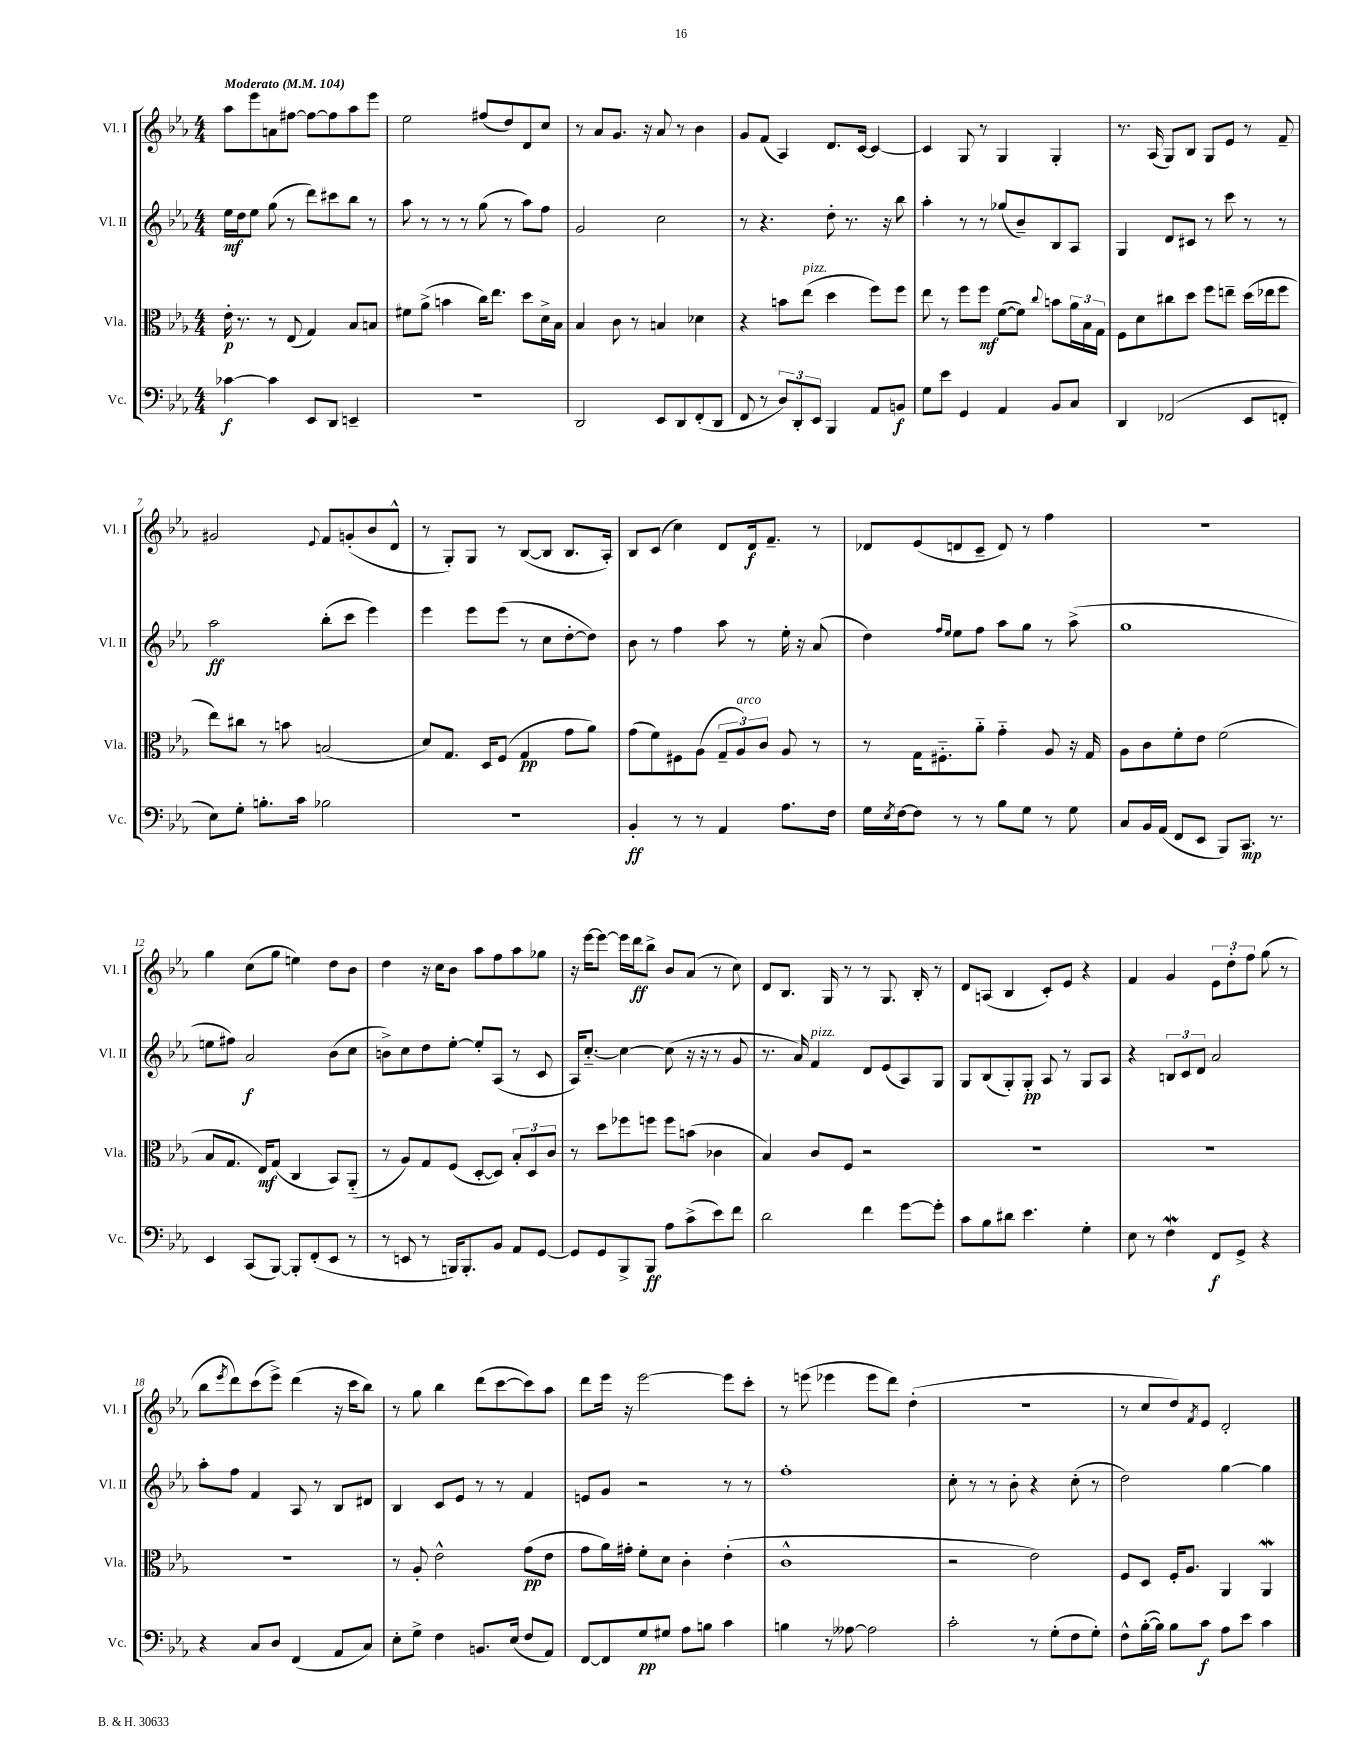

**kern	**kern	**kern	**kern
*staff4	*staff3	*staff2	*staff1
*clefF4	*clefC3	*clefG2	*clefG2
*k[b-e-a-]	*k[b-e-a-]	*k[b-e-a-]	*k[b-e-a-]
*M4/4	*M4/4	*M4/4	*M4/4
*MM104	*MM104	*MM104	*MM104
[4c-	16e-'	16ee-	8aa-
.	8.r	16dd	.
.	.	8ee-	8eee-
4c-]	8r	(8gg	8a
.	(8E-	8r	[8ff#
8EE-	4G)	8ddd)	8ff#_
8DD	.	8ccc#	8ff#]
4EE~	8B-	8bb-	8aa-
.	8B	8r	8eee-
=	=	=	=
1r	8f#	8aa-	2ee-
.	(8a-^	8r	.
.	4b	8r	.
.	.	8r	.
.	16cc)	(8gg	(8ff#
.	8.ee-	.	.
.	.	8r	8dd)
.	8dd	8aa-)	8d
.	16d^	8ff	8cc
.	16B-	.	.
=	=	=	=
2DD	4B-	2g	8r
.	.	.	8a-
.	8c	.	8.g
.	8r	.	.
.	.	.	16r
8EE-	4B	2cc	8a-
8DD	.	.	8r
(8FF'	4d-	.	4b-
8DD	.	.	.
=	=	=	=
8FF	4r	8r	8g
8r	.	4.r	(8f
12D)	8b	.	4A-)
12DD'	.	.	.
.	(8ee-	.	.
12EE-	.	.	.
4BBB-	4dd	8dd'	8.d
.	.	8.r	.
.	.	.	[16c
8AA-	8ff)	.	4c_
.	.	16r	.
8BB	8ff	8bb-	.
=	=	=	=
8G	8ee-	4aa-'	4c]
8e-	8r	.	.
4GG	8ff	8r	8G
.	8ff	8r	8r
4AA-	([8f	(8gg-	4G
.	8f])	8b-~)	.
.	8qqcc	.	.
8BB-	8b	8B-	4G'
8C	24a-	8A-	.
.	24B-	.	.
.	24G	.	.
=	=	=	=
4DD	8F	4G	8.r
.	8d	.	.
.	.	.	(16A-
(2FF-	8cc#	8d	8G)
.	8dd	8c#	8B-
.	8ff	8r	8G
.	8ee~	8ccc	8e-
8EE-	(16dd	8r	8r
.	16ee-	.	.
8FF'	8ff	8r	8f~
=	=	=	=
8E-)	8ee-)	2aa-	2g#
8G'	8cc#	.	.
8.B'	8r	.	.
.	8b	.	.
16c	.	.	.
.	.	.	8qqe-
2B-	(2B	(8bb-'	8f
.	.	8ccc	(8g'
.	.	4eee-)	8b-
.	.	.	8d^^
=	=	=	=
1r	8d)	4eee-	8r
.	8.G	.	8G')
.	.	8eee-	8G
.	16D	.	.
.	(8F	(8eee-	8r
.	4G	8r	([8B-
.	.	8cc	8B-]
.	8g	[8dd'	8.B-
.	8a-)	8dd])	.
.	.	.	16A-')
=	=	=	=
4BB-'	(8g	8b-	8B-
.	8f)	8r	(8c
8r	8F#	4ff	4cc)
8r	(8A-	.	.
4AA-	12G~	8aa-	8d
.	12A-)	.	.
.	.	8r	16d
.	12c	.	.
.	.	.	8.f~
8.A-	8A-	16ee-'	.
.	.	16r	.
.	8r	(8a-	8r
16F	.	.	.
=	=	=	=
16G	8r	4dd)	8d-
8qE-	.	.	.
[16F	.	.	.
8F]	16G	.	(8e-
.	8.F#'~	.	.
.	.	16qqff	.
.	.	16qqee-	.
8r	.	8ee-	8d
8r	8a-'~	8ff	8c~
8B-	4g'~	8aa-	8d)
8G	.	8gg	8r
8r	8A-	8r	4ff
8G	16r	(8aa-^	.
.	16G	.	.
=	=	=	=
8C	8A-	1gg	1r
16BB-	8c	.	.
(16AA-	.	.	.
8FF	8f'	.	.
8EE-	8e-	.	.
8BBB-)	(2f	.	.
8.CC	.	.	.
8.r	.	.	.
=	=	=	=
4EE-	8B-	8ee	4gg
.	8.G	8ff#)	.
(8CC	.	2a-	(8cc
.	16E-)	.	.
[8BBB-)	(8G	.	8gg
8BBB-']	4C	.	4ee)
(8FF'	.	.	.
8EE-	8BB-)	(8b-	8dd
8r	(8AA-'~	8cc	8b-
=	=	=	=
8r	8r	8b^)	4dd
8EE	8A-)	8cc	.
8r	8G	8dd	16r
.	.	.	16cc
16BBB)	(8F	[8ee-'	8b-
8.BBB'	.	.	.
.	[8D'	8ee-']	8aa-
8BB-	8D])	(8A-	8ff
8AA-	12B-'	8r	8aa-
.	12D	.	.
[8GG	.	8c	8gg-
.	12c	.	.
=	=	=	=
8GG]	8r	16A-)	16r
.	.	[8.cc'~	[16eee-
8GG	8dd	.	8eee-_
8BBB-^	8ff-	4cc_	16eee-]
.	.	.	16ddd
8BBB-	8ff	.	8bb-^
8A-	8ff	(8cc]	8b-
(8c^	(8b	16r	(8a-
.	.	16r	.
8e-)	4c-	8r	8r
8f	.	8g	8cc)
=	=	=	=
2d	4B-)	8.r	8d
.	.	.	8.B-
.	.	16a-)	.
.	8c	4f	.
.	.	.	16G
.	8F	.	8r
4f	2r	8d	8r
.	.	(8e-	8.G
[8g	.	8A-)	.
.	.	.	16B-'
8g']	.	8G	8r
=	=	=	=
8c	1r	8G	8d
8B-	.	(8B-	(8A
8d#	.	8G')	4B-
4.e-	.	8G'	.
.	.	8A-	8c')
.	.	8r	8e-
4G'	.	8G	4r
.	.	8A-	.
=	=	=	=
8E-	1r	4r	4f
8r	.	.	.
4F	.	12B	4g
.	.	12c	.
.	.	12d	.
8FF	.	2a-	12e-
.	.	.	12dd'
8GG^	.	.	.
.	.	.	12ff
4r	.	.	(8gg
.	.	.	8r
=	=	=	=
4r	1r	8aa-'	8bb-
.	.	.	8qeee-
.	.	8ff	8ddd)
8C	.	4f	(8ccc
8D	.	.	8eee-^)
(4FF	.	8A-	(4ddd
.	.	8r	.
8AA-	.	8B-	16r
.	.	.	16ccc
8C)	.	8d#	8bb-)
=	=	=	=
8E-'	8r	4B-	8r
8G^	8A-'	.	8gg
4F	2e-^^	8c	4bb-
.	.	8e-	.
8.BB	.	8r	(8ddd
.	.	8r	[8ccc
(16E-	.	.	.
8F	(8g	4f	8ccc])
8AA-)	8e-	.	8aa-
=	=	=	=
[8FF	8g	8e	8ddd
8FF]	16a-)	8g	16eee-
.	16g#'	.	16r
8G	8f'	2r	[2eee-
8G#	8d	.	.
8A-	4c'	.	.
8B	.	.	.
4c	(4e-'	8r	8eee-]
.	.	8r	8ccc'
=	=	=	=
4B	1c^^	1ff'	8r
.	.	.	(8eee
8r	.	.	4eee-
[8A--	.	.	.
2A--]	.	.	8eee-
.	.	.	8ddd)
.	.	.	(4dd'
=	=	=	=
2c'	2r	8cc'	1r
.	.	8r	.
.	.	8r	.
.	.	8b-'	.
8r	2e-)	4r	.
(8G'	.	.	.
8F	.	(8cc'	.
8G')	.	8r	.
=	=	=	=
8F^^	8F	2dd)	8r
([16B-'	8D	.	8cc
16B-])	.	.	.
8B-	16F'	.	8dd)
.	8.A-	.	.
.	.	.	8qf
8c	.	.	8e-
8A-	4AA-	[4gg	2d'
8e-	.	.	.
4c	4AA-	4gg]	.
==	==	==	==
*-	*-	*-	*-
